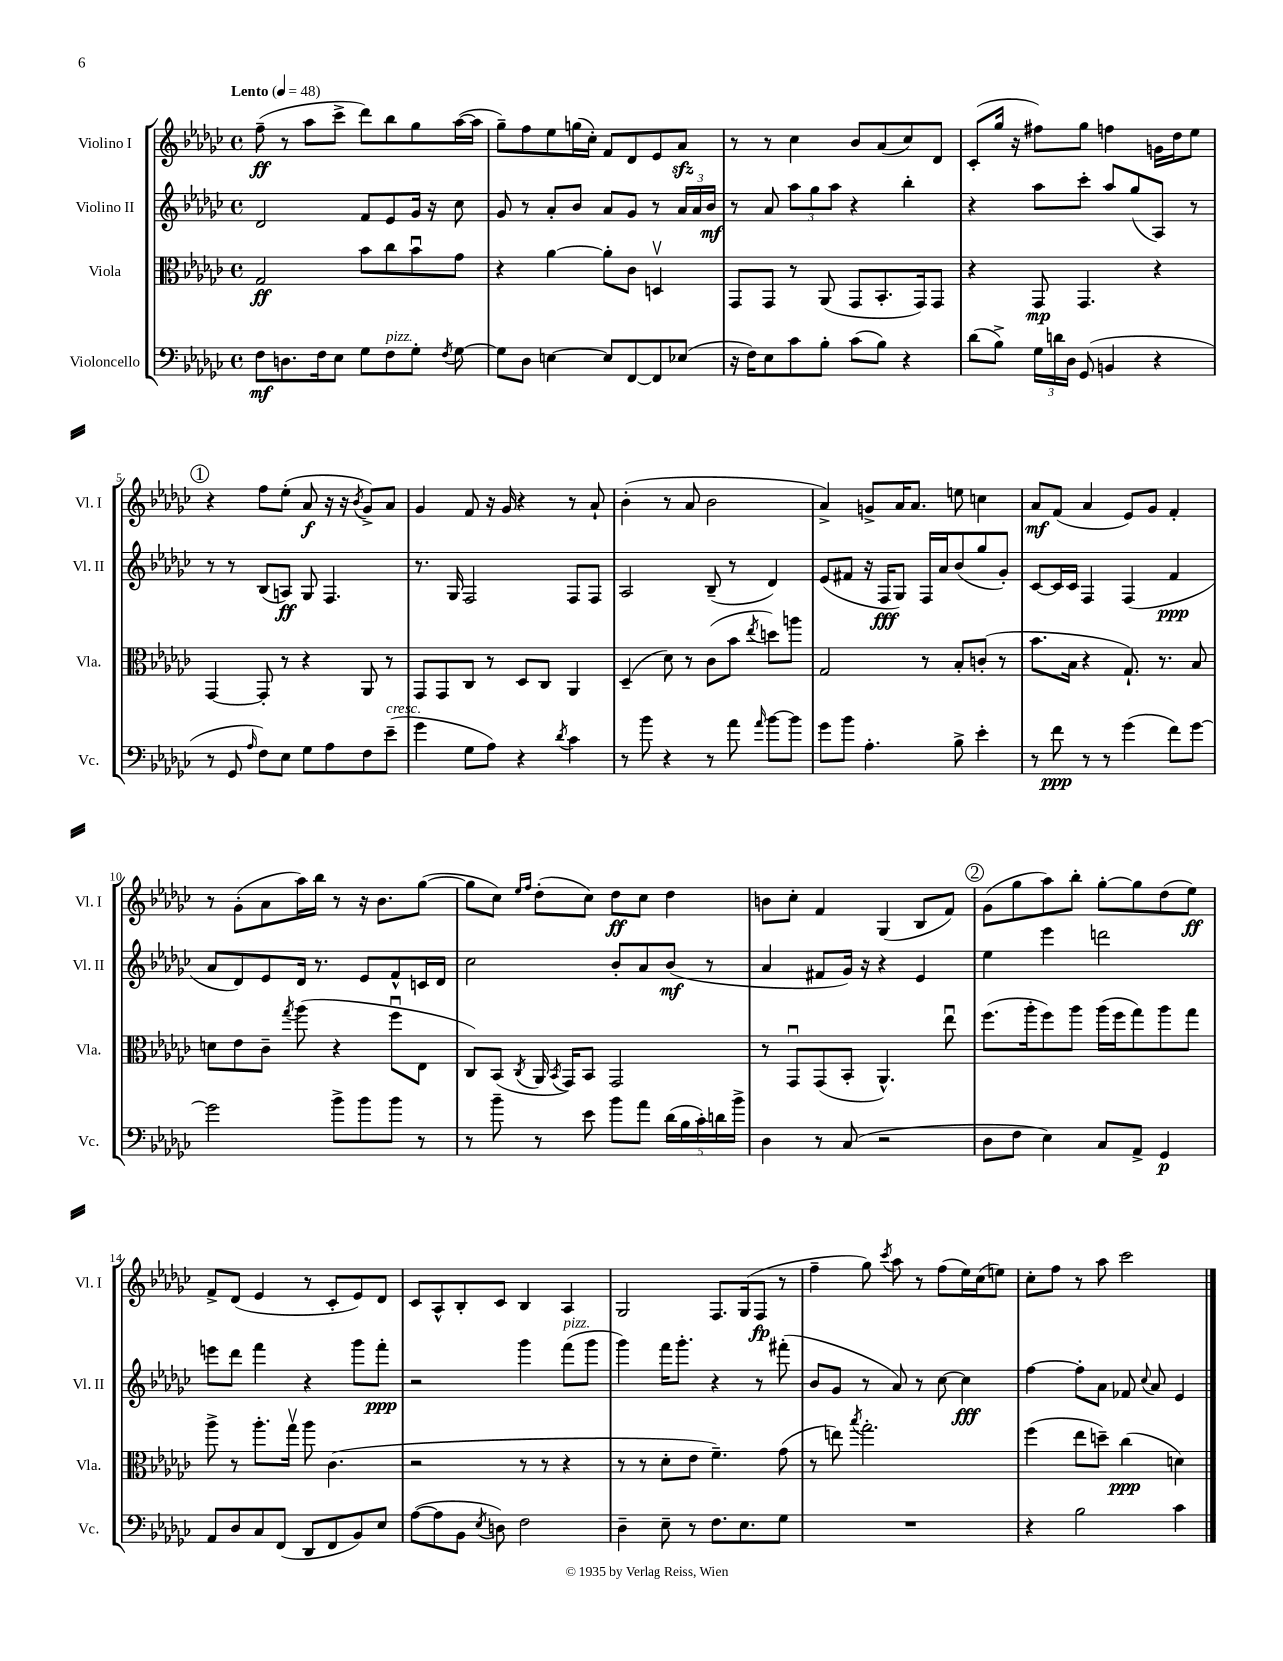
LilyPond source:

<<
\new StaffGroup <<
\new Staff = "s0" \with { instrumentName = "Violino I" shortInstrumentName = "Vl. I" } {
    \clef treble \key ges \major \defaultTimeSignature \time 4/4 \tempo "Lento" 4 = 48
    \autoBeamOff f''8--\ff( r8 aes''8[ ces'''8]-> des'''8[) bes''8 ges''8 aes''16~( aes''16] |
    ges''8[--) f''8 ees''8 g''16( ces''16]-.) f'8[ des'8 ees'8 aes'8]\sfz |
    r8 r8 ces''4 bes'8[ aes'8( ces''8) des'8] |
    ces'8[-.( ges''16] r16 fis''8[) ges''8] f''4 g'16[ des''16 ees''8] |
    \mark \markup { \circle "1" } r4 f''8[ ees''8]-.( aes'8\f r16 r16 \acciaccatura { bes'8 } ges'8[->) aes'8] |
    ges'4 f'8 r16 ges'16 r4 r8 aes'8-! |
    bes'4-.( r8 aes'8 bes'2 |
    aes'4->) g'8[-> aes'16 aes'8.] e''8 c''4 |
    aes'8[\mf f'8]( aes'4 ees'8[) ges'8] f'4-. |
    r8 ges'8[-.( aes'8 aes''16) bes''16] r8 r16 bes'8.[ ges''8]~( |
    ges''8[ ces''8]) \grace { ees''16[ f''16] } des''8[-.( ces''8]) des''8[\ff ces''8] des''4 |
    b'8[ ces''8]-. f'4 ges4( bes8[ f'8]) |
    \mark \markup { \circle "2" } ges'8[( ges''8 aes''8) bes''8]-. ges''8[~-. ges''8 des''8( ees''8]\ff) |
    f'8[-> des'8]( ees'4 r8 ces'8[-. ees'8) des'8] |
    ces'8[ aes8-^ bes8-. ces'8] bes4 aes4 |
    ges2 f8.[ ges16( f8]\fp r8 |
    f''4-- ges''8) \acciaccatura { ces'''8 } aes''8 r8 f''8[( ees''16) ces''16( e''8]) |
    ces''8[-. f''8] r8 aes''8 ces'''2 \bar "|." |
}
\new Staff = "s1" \with { instrumentName = "Violino II" shortInstrumentName = "Vl. II" } {
    \clef treble \key ges \major \defaultTimeSignature \time 4/4
    \autoBeamOff des'2 f'8[ ees'8 ges'16] r16 ces''8 |
    ges'8 r8 aes'8[-. bes'8] aes'8[ ges'8] r8 \tuplet 3/2 { aes'16[ aes'16 bes'16]\mf } |
    r8 aes'8 \tuplet 3/2 { aes''8[ ges''8 aes''8] } r4 bes''4-. |
    r4 aes''8[ ces'''8]-. aes''8[ ges''8( aes8]) r8 |
    \mark \markup { \circle "1" } r8 r8 bes8[( a8]\ff) ges8 f4. |
    r8. ges16 f2 f8[ f8] |
    aes2 bes8--( r8 des'4) |
    ees'8[( fis'8] r16 f16[\fff ges8]) f16[ aes'16 bes'8( ges''8 ges'8]-.) |
    ces'8[~ ces'16 ces'16] f4 f4( f'4\ppp |
    aes'8[ des'8) ees'8 des'16] r8. ees'8[ f'8-^ c'16 des'16] |
    ces''2 bes'8[-. aes'8 bes'8]\mf( r8 |
    aes'4 fis'8[ ges'16]) r16 r4 ees'4 |
    \mark \markup { \circle "2" } ees''4 ees'''4 d'''2 |
    e'''8[ des'''8] f'''4 r4 ges'''8[ f'''8]-.\ppp |
    r2 ges'''4 f'''8[^\markup { \italic "pizz." }( ges'''8] |
    ges'''4) f'''16[ ges'''8.]-. r4 r8 fis'''8-.( |
    bes'8[ ges'8] r8 aes'8) r8 ces''8~ ces''4\fff |
    f''4~ f''8[-. aes'8] fes'8 \appoggiatura { ces''8 } aes'8 ees'4 \bar "|." |
}
\new Staff = "s2" \with { instrumentName = "Viola" shortInstrumentName = "Vla." } {
    \clef alto \key ges \major \defaultTimeSignature \time 4/4
    \autoBeamOff ges2\ff bes'8[ ces''8 bes'8\downbow ges'8] |
    r4 aes'4~ aes'8[-. ces'8] d4\upbow |
    ges,8[ ges,8] r8 aes,8( ges,8[ bes,8.-. ges,16) ges,8] |
    r4 ges,8\mp ges,4. r4 |
    \mark \markup { \circle "1" } ges,4~ ges,8-. r8 r4 aes,8 r8 |
    ges,8[ ges,8 ces8] r8 des8[ ces8] aes,4 |
    des4--( des'8) r8 ces'8[( bes'8] \acciaccatura { ees''8 } d''8[) a''8] |
    ges2 r8 bes8[-. c'8]-.( r8 |
    bes'8.[ bes16] r4 ges8.-!) r8. bes8 |
    d'8[ ees'8 ces'8]-- \acciaccatura { ges''8 } aes''8( r4 f''8[\downbow ees8] |
    ces8[) bes,8]( \acciaccatura { ces8 } aes,16 \acciaccatura { bes,8 } ges,16[) bes,8] ges,2 |
    r8 ges,8[\downbow ges,8( bes,8]-. aes,4.-^) ees''8\downbow |
    \mark \markup { \circle "2" } f''8.[( aes''16-. f''8) aes''8] aes''16[( f''16 ges''8) aes''8 ges''8] |
    aes''8-> r8 aes''8.[-. ges''16]\upbow aes''8 ces'4.( |
    r2 r8 r8 r4 |
    r8 r8 des'8[-. ees'8] f'4.--) ges'8( |
    r8 e''8) \acciaccatura { bes''8 } ges''2.-. |
    f''4( ees''8[ d''8]--) ces''4\ppp( d'4) \bar "|." |
}
\new Staff = "s3" \with { instrumentName = "Violoncello" shortInstrumentName = "Vc." } {
    \clef bass \key ges \major \defaultTimeSignature \time 4/4
    \autoBeamOff f8[\mf d8. f16 ees8] ges8[ f8^\markup { \italic "pizz." } ges8]-. \acciaccatura { f8 } ges8~ |
    ges8[ des8] e4~ e8[ f,8~ f,8 ees8]( |
    r16 f16[) ees8 ces'8 bes8]-. ces'8[( bes8]) r4 |
    des'8[( bes8]->) \tuplet 3/2 { ges16[ d'16 des16] } ges,8( b,4 r4 |
    \mark \markup { \circle "1" } r8 ges,8 \grace { aes16 } f8[) ees8] ges8[ aes8 f8 ees'8]--^\markup { \italic "cresc." }( |
    ges'4 ges8[ aes8]) r4 \acciaccatura { des'8 } ces'4 |
    r8 bes'8 r4 r8 aes'8 \grace { aes'16 } bes'8[~ bes'8] |
    ges'8[ bes'8] aes4.-. bes8-> ees'4-. |
    r8 f'8\ppp r8 r8 ges'4( f'8[) ges'8]~ |
    ges'2 bes'8[-> bes'8 bes'8] r8 |
    r8 bes'8-- r8 ees'8 bes'8[ aes'8] \tuplet 5/4 { des'16[( bes16 ces'16-.) d'16 bes'16]-> } |
    des4 r8 ces8( r2 |
    \mark \markup { \circle "2" } des8[ f8] ees4) ces8[ aes,8]-> ges,4\p |
    aes,8[ des8 ces8 f,8]( des,8[ f,8 bes,8) ees8] |
    aes8[~( aes8 bes,8] \acciaccatura { ees8 } d8) f2 |
    des4-- ees8-- r8 f8.[ ees8. ges8] |
    R1 |
    r4 bes2 ces'4 \bar "|." |
}
>>
>>
